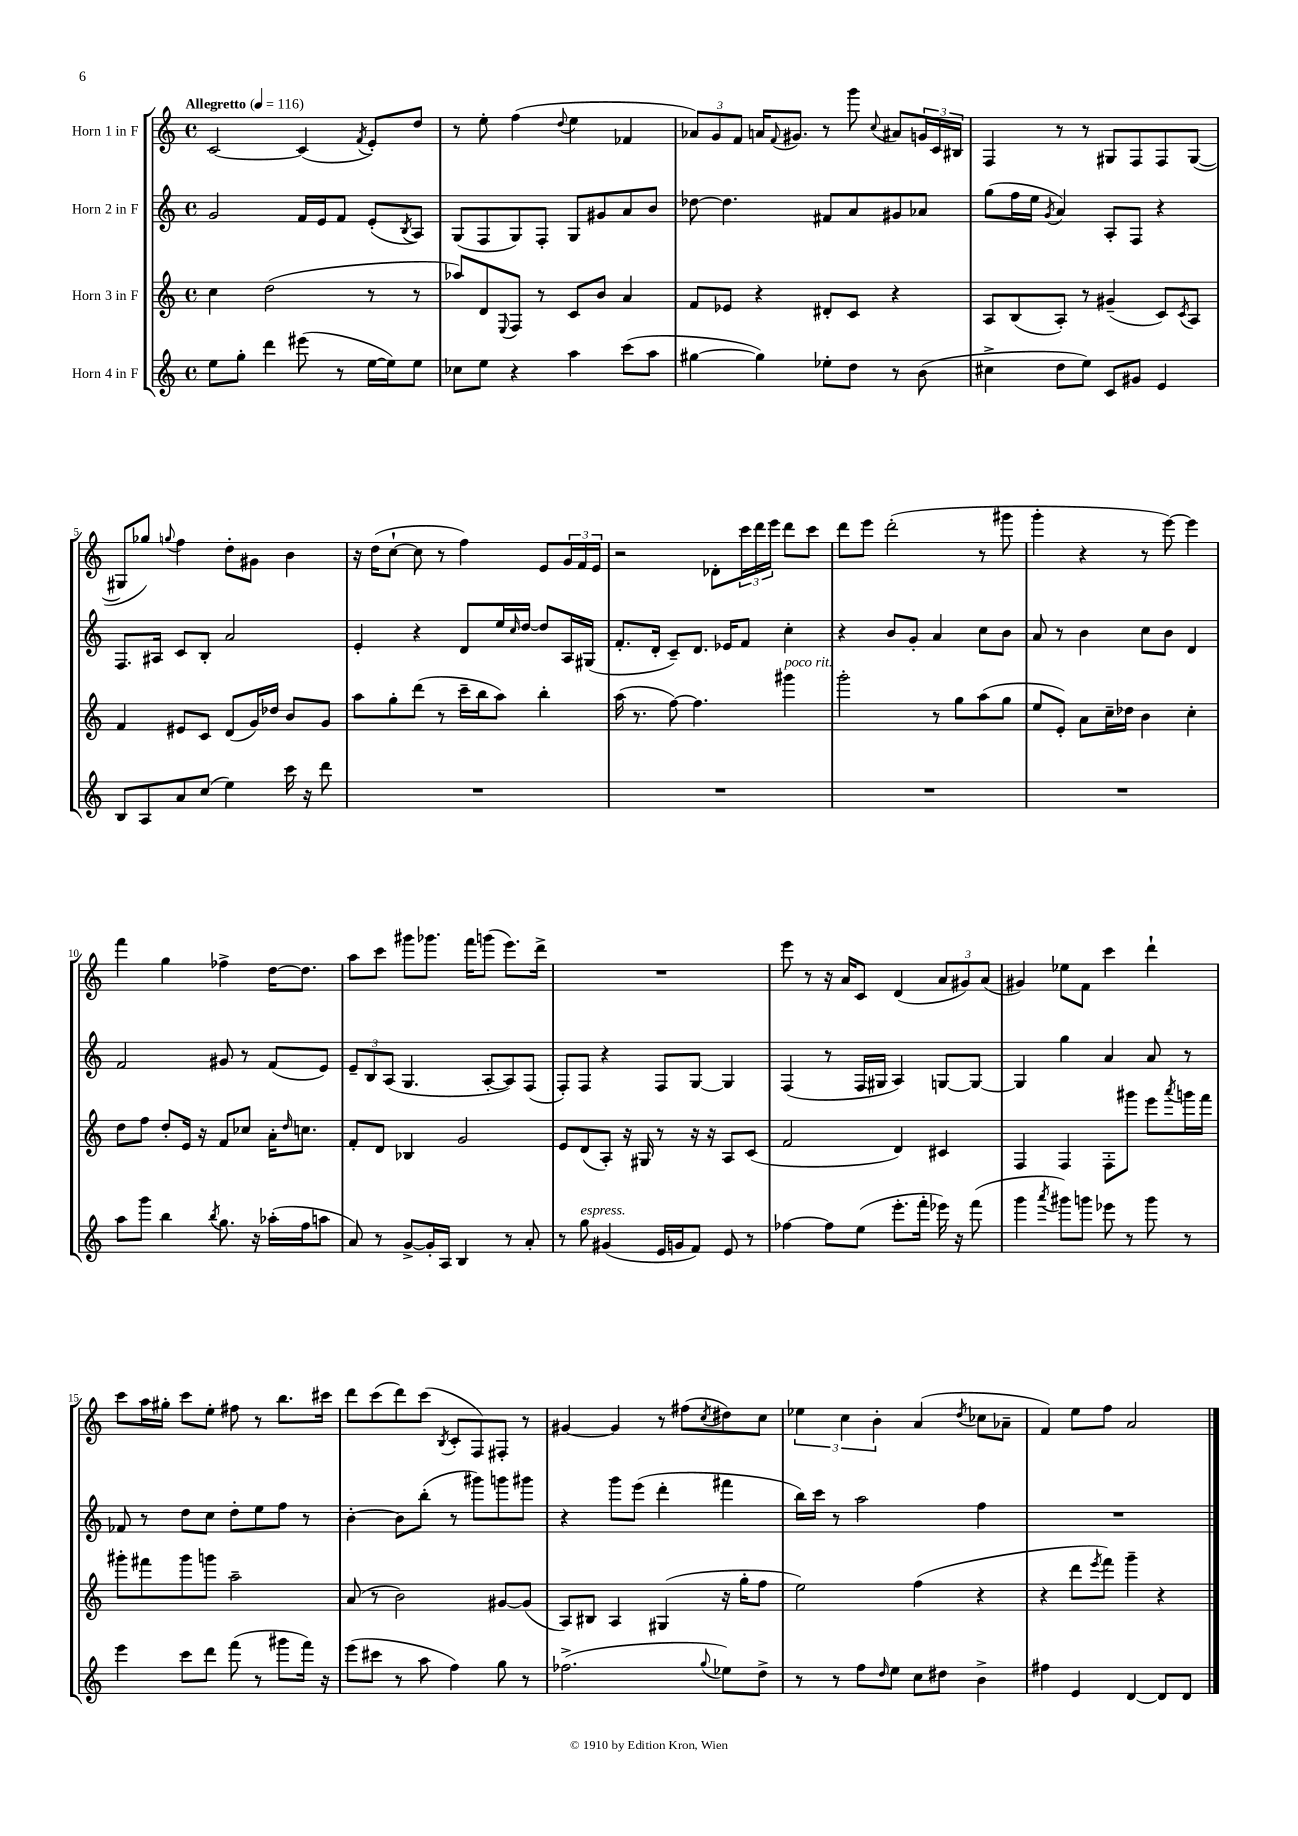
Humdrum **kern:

**kern	**kern	**kern	**kern
*part4	*part3	*part2	*part1
*staff4	*staff3	*staff2	*staff1
*I"Horn 4 in F	*I"Horn 3 in F	*I"Horn 2 in F	*I"Horn 1 in F
*clefG2	*clefG2	*clefG2	*clefG2
*k[]	*k[]	*k[]	*k[]
*M4/4	*M4/4	*M4/4	*M4/4
*met(c)	*met(c)	*met(c)	*met(c)
*MM116	*MM116	*MM116	*MM116
=1	=1	=1	=1
!	!	!	!LO:TX:a:B:t=Allegretto
8ee\L	4cc\	2g/	[2c/
8gg'\J	.	.	.
4ddd\	(2dd\	.	.
(8eee#X\	.	16f/LL	(4c/]
.	.	16e/J	.
8r	.	8f/J	.
.	.	.	8qf/
[16ee\LL	8r	(8e'/L	8e'/L)
16ee\J])	.	.	.
.	.	8qB/	.
8ee\J	8r	8A/J)	8dd/J
=2	=2	=2	=2
8cc-X\L	8aa-X/L)	(8G/L	8r
8ee\J	8d/	8F/	8ee'\
.	8qqE/	.	.
4r	8F/J	8G/)	(4ff\
.	8r	8F'/J	.
.	.	.	8qqdd/
4aa\	8c/L	8G/L	4ee\
.	8b/J	8g#X/	.
(8ccc\L	4a/	8a/	4f-X/
8aa\J	.	8b/J	.
=3	=3	=3	=3
[4gg#X\	8f/L	[8dd-X\	12a-X/L)
.	.	.	12g/
.	8e-X/J	4.dd-\]	.
.	.	.	12f/J
4gg#\])	4r	.	16an/KL
.	.	.	8qqf/
.	.	.	8.g#X/J
8ee-X'\L	8d#X'/L	8f#X/L	8r
8dd\J	8c/J	8a/	8ggg\
.	.	.	8qqcc/
8r	4r	8g#X/	8a#X/L
(8b\	.	8a-X/J	24gn/L
.	.	.	24c/
.	.	.	24B#X/JJ
=4	=4	=4	=4
4cc#X^\	8A/L	(8gg\L	4F/
.	(8B/	16ff\L	.
.	.	16ee\JJ	.
.	.	8qg/	.
8dd\L	8A'/J)	4a/)	8r
8ee\J)	8r	.	8r
8c/L	(4g#X~/	8A'/L	8G#X/L
8g#X/J	.	8F/J	8F/
4e/	8c/L)	4r	8F/
.	8qc/	.	.
.	8A/J	.	([8G#/J
!!LO:LB:g=z
=5	=5	=5	=5
8B/L	4f/	8.F/L	8G#X/L]
8A/	.	.	8gg-X/J)
.	.	16A#X/Jk	.
.	.	.	8qqggn/
8a/	8e#X/L	8c/L	4ff\
(8cc/J	8c/J	8B'/J	.
4ee\)	(8d/L	2a/	8dd'\L
.	16g/L)	.	8g#X\J
.	16dd-X/JJ	.	.
16ccc\	8b/L	.	4b\
16r	.	.	.
8ddd\	8g/J	.	.
=6	=6	=6	=6
1r	8aa\L	4e'/	16r
.	.	.	(16dd\KL
.	8gg'\	.	[8cc`\J
.	(8ddd\J	4r	8cc\]
.	8r	.	8r
.	16ccc~\LL	8d/L	4ff\)
.	16bb\J	.	.
.	8aa\J)	16ee/L	.
.	.	16qqcc/	.
.	.	[16dd/JJ	.
.	4bb'\	8dd/L]	8e/L
.	.	16A/L	24g/L
.	.	.	24f/
.	.	(16G#X/JJ	.
.	.	.	24e/JJ
=7	=7	=7	=7
1r	(16aa\	8.f'/L	2r
.	8.r	.	.
.	.	16d'/Jk	.
.	[8ff\)	8c~/L)	.
.	4.ff\]	8.d/J	.
.	.	.	8d-X'\L
.	.	16e-X/KL	.
.	.	8f/J	24ccc\L
.	.	.	24ddd\
.	.	.	24eee\JJ
!	!LO:TX:a:i:t=poco rit.	!	!
.	4ggg#X\	4cc'\	8ddd\L
.	.	.	8ccc\J
=8	=8	=8	=8
1r	2ggg'\	4r	8ddd\L
.	.	.	8eee\J
.	.	8b/L	(2ddd'\
.	.	8g'/J	.
.	8r	4a/	.
.	8gg\L	.	.
.	(8aa\	8cc\L	8r
.	8gg\J	8b\J	8ggg#X\
=9	=9	=9	=9
1r	8ee/L	8a/	4ggg'\
.	8e'/J)	8r	.
.	8a\L	4b\	4r
.	16cc~\L	.	.
.	16dd-X\JJ	.	.
.	4b\	8cc\L	8r
.	.	8b\J	[8eee\)
.	4cc'\	4d/	4eee\]
!!LO:LB:g=z
=10	=10	=10	=10
8aa\L	8dd\L	2f/	4fff\
8ggg\J	8ff\J	.	.
4bb\	8dd'/L	.	4gg\
.	16e/Jk	.	.
.	16r	.	.
8qbb/	.	.	.
8.gg\	8f/L	8g#X/	4ff-X^\
.	8cc-X/J	8r	.
16r	.	.	.
(16aa-X'\LL	16a'\KL	(8f/L	[16dd\KL
.	16qqdd/	.	.
16ff\J	8.ccn\J	.	8.dd\J]
8aan\J	.	8e/J)	.
=11	=11	=11	=11
8a/)	8f'/L	12e~/L	8aa\L
.	.	12B/	.
8r	8d/J	.	8ccc\J
.	.	(12A/J	.
[8g^/L	4B-X/	4.G/	8ggg#X\L
16g'/L]	.	.	8.ggg-X\J
16A/JJ	.	.	.
4B/	2g/	.	.
.	.	.	16fff\KL
.	.	[8A'/L	(8gggn\J
8r	.	8A/])	8.eee\L)
8a'/	.	(8F/J	.
.	.	.	16ddd^\Jk
=12	=12	=12	=12
8r	8e/L	8F'/L)	1r
!LO:TX:a:i:t=espress.	!	!	!
8gg\	(8d/	8F/J	.
(4g#X/	8A'/J)	4r	.
.	16r	.	.
.	16G#X/	.	.
16e/LL	8r	8F/L	.
16gn/J	.	.	.
8f/J)	16r	[8G/J	.
.	16r	.	.
8e/	8A/L	4G/]	.
8r	(8c/J	.	.
=13	=13	=13	=13
[4ff-X\	2f/	(4F/	8eee\
.	.	.	8r
8ff-\L]	.	8r	16r
.	.	.	16a/KL
(8ee\J	.	16F/LL	8c/J
.	.	16G#X/JJ	.
8.eee'\L	4d/)	4A/)	(4d/
16fff'\Jk	.	.	.
16eee-X\)	4c#X/	[8Gn/L	12a/L
16r	.	.	.
.	.	.	12g#X/)
(8fff\	.	8G/J_	.
.	.	.	(12a/J
=14	=14	=14	=14
4ggg\	4F/	4G/]	4g#X/)
8qaaa/	.	.	.
8ggg#X\L)	4F/	4gg\	8ee-X\L
8gggn\J	.	.	8f\J
8eee-X\	8F'\L	4a/	4ccc\
8r	8ggg#X\J	.	.
8ggg\	8eee\L	8a/	4ddd`\
.	8qaaa/	.	.
8r	16gggn\L	8r	.
.	16fff\JJ	.	.
!!LO:LB:g=z
=15	=15	=15	=15
4eee\	8ggg#X'\L	8f-X/	8ccc\L
.	8fff#X\	8r	16aa\L
.	.	.	16gg#X'\JJ
8ccc\L	8ggg#\	8dd\L	8ccc\L
8ddd\J	8gggn\J	8cc\J	8ee'\J
(8fff\	2aa~\	8dd'\L	8ff#X\
8r	.	8ee\	8r
8ggg#X\L	.	8ff\J	8.bb\L
16fff\Jk)	.	8r	.
16r	.	.	16ccc#X\Jk
=16	=16	=16	=16
(8eee\L	(8a/	[4b'\	8ddd\L
8ccc#X\J	8r	.	(8ccc\
8r	2b\)	8b\L]	8ddd\)
8aa\	.	(8bb'\J	(8ccc\J
.	.	.	8qB/
4ff\)	.	8r	8c'/L
.	.	8ggg#X\L)	8F/)
8gg\	[8g#X/L	8gggn\	8F#X'/J
8r	(8g#/J]	8ggg#X\J	8r
=17	=17	=17	=17
(2.ff-X^\	8A/L)	4r	[4g#X/
.	8B#X/J	.	.
.	4A/	8ggg\L	4g#/]
.	.	(8eee\J	.
.	(4G#X/	4ddd'\	8r
.	.	.	(8ff#X\L
8qqgg/	.	.	8qcc/
8ee-X\L)	16r	4fff#X\	8dd#X\)
.	16gg'\KL	.	.
8dd^\J	8ff\J	.	8cc\J
=18	=18	=18	=18
8r	2ee\)	16bb\LL)	6ee-X\
.	.	16ccc\JJ	.
8r	.	8r	.
.	.	.	6cc\
8ff\L	.	2aa\	.
.	.	.	6b'\
16qqdd/	.	.	.
8ee\J	.	.	.
8cc\L	(4ff\	.	(4a/
8dd#X\J	.	.	.
.	.	.	8qdd/
4b^\	4r	4ff\	8cc-X\L
.	.	.	8a-X~\J
=19	=19	=19	=19
4ff#X\	4r	1r	4f/)
4e/	8ddd\L	.	8ee\L
.	8qeee/	.	.
.	8fff\J)	.	8ff\J
[4d/	4ggg~\	.	2a/
8d/L]	4r	.	.
8d/J	.	.	.
==	==	==	==
*-	*-	*-	*-
